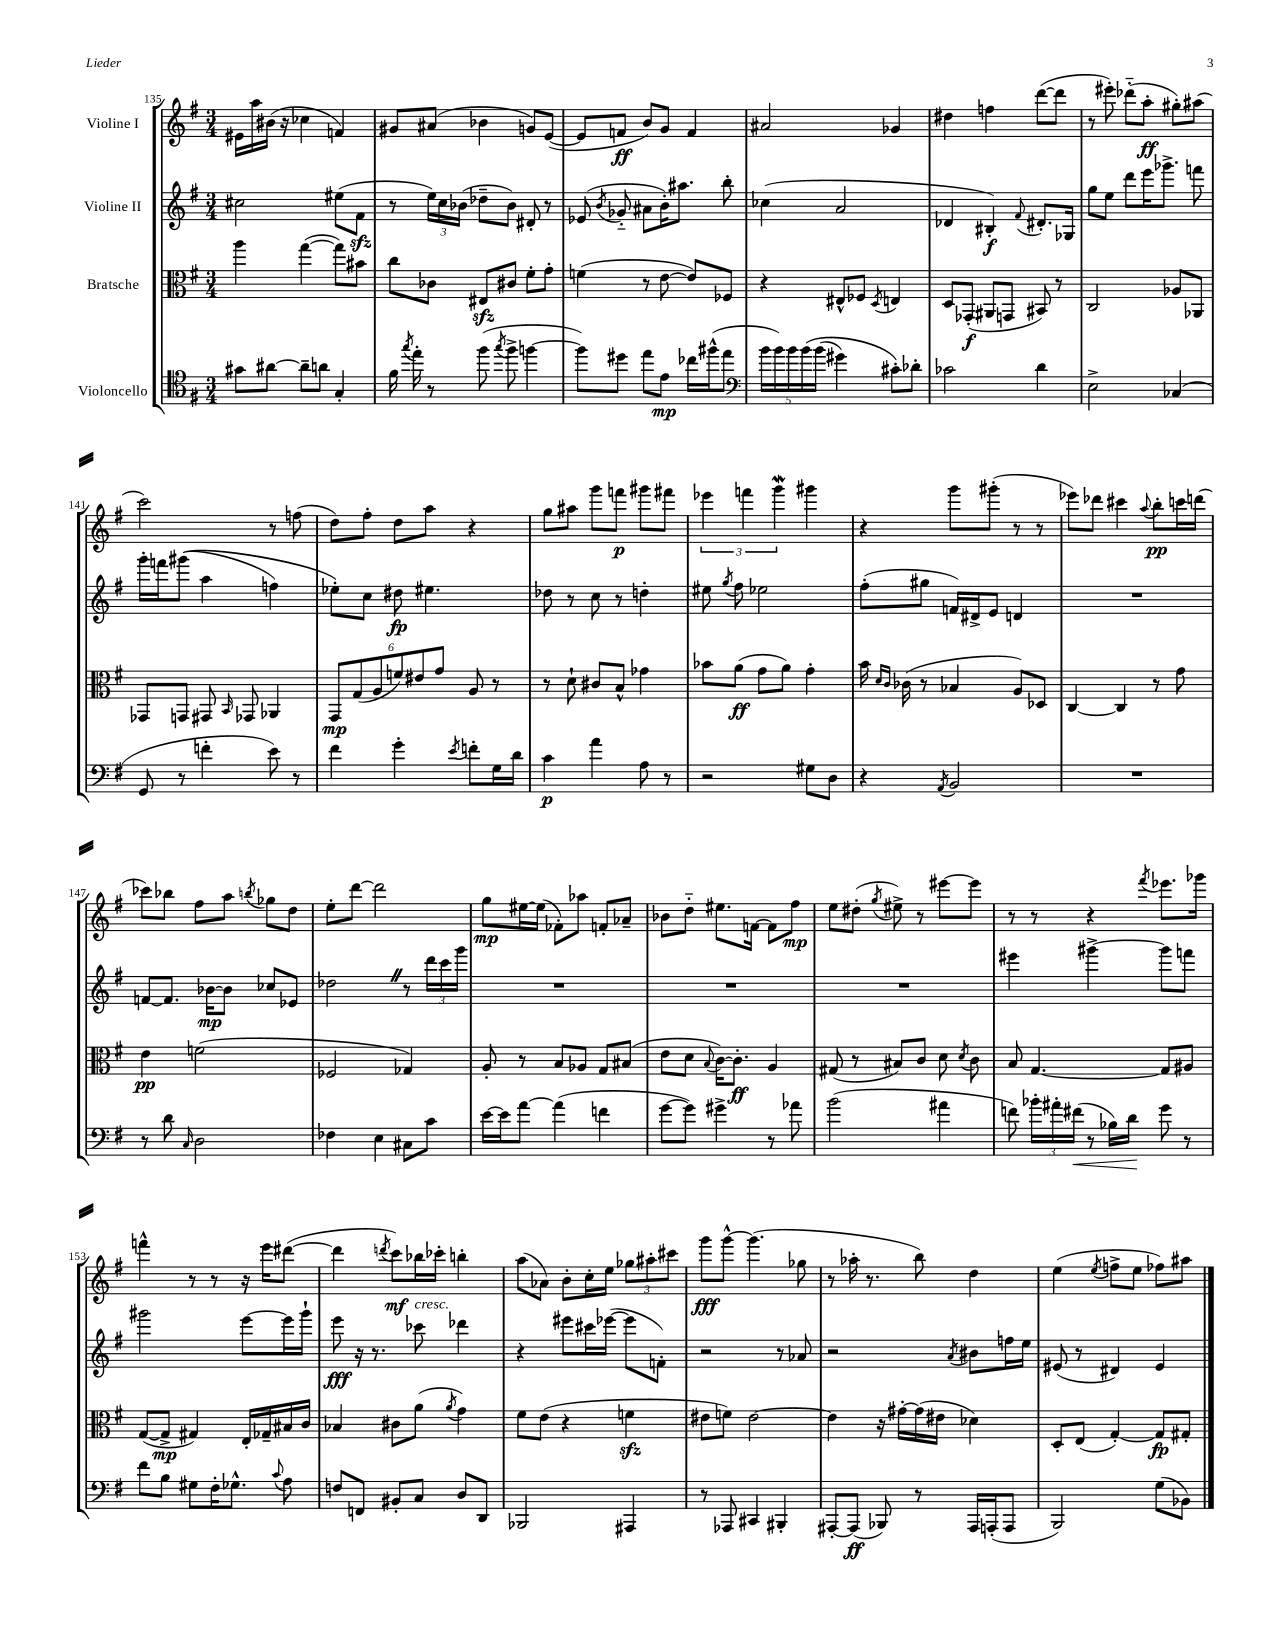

**kern	**dynam	**kern	**dynam	**kern	**dynam	**kern	**dynam
*part4	*part4	*part3	*part3	*part2	*part2	*part1	*part1
*staff4	*staff4	*staff3	*staff3	*staff2	*staff2	*staff1	*staff1
*I"Violoncello	*	*I"Bratsche	*	*I"Violine II	*	*I"Violine I	*
*clefC4	*	*clefC3	*	*clefG2	*	*clefG2	*
*k[f#]	*	*k[f#]	*	*k[f#]	*	*k[f#]	*
*M3/4	*	*M3/4	*	*M3/4	*	*M3/4	*
=135	=135	=135	=135	=135	=135	=135	=135
8g#X\L	.	4aa\	.	2cc#X\	.	16e#X\LL	.
.	.	.	.	.	.	16aa\	.
[8a#X\J	.	.	.	.	.	(16b#X\JJ	.
.	.	.	.	.	.	16r	.
8a#~\L]	.	([4gg\	.	.	.	4cc-X\	.
8an\J	.	.	.	.	.	.	.
4G'/	.	8gg\L])	.	(8ee#X\L	.	4fn/)	.
.	.	8b#X\J	.	8f#zz\J	.	.	.
=136	=136	=136	=136	=136	=136	=136	=136
16f#\	.	8cc\L	.	8r	.	8g#X/L	.
8qgg/	.	.	.	.	.	.	.
16ee'\	.	.	.	.	.	.	.
8r	.	8c-X\J	.	24ee\LL)	.	(8a#X/J	.
.	.	.	.	24cc\	.	.	.
.	.	.	.	(24b-X\JJ	.	.	.
(8ff#\	.	8E#Xzz/L	.	8dd-X~\L	.	4b-X\	.
8qgg/	.	.	.	.	.	.	.
8ff#^\	.	8c#X/J	.	8b-\J)	.	.	.
[4ffn\	.	8f#'\L	.	8d#X'/	.	8gn/L)	.
.	.	8g'\J	.	8r	.	([8e/J	.
=137	=137	=137	=137	=137	=137	=137	=137
8ff\L])	.	(4fn\	.	(8e-X/	.	8e/L]	.
.	.	.	.	8qb/	.	.	.
8dd#X\J	.	.	.	8g-X/	.	8fn/J	ff
8ee\L	.	8r	.	8a#X\L	.	8b/L)	.
8e\J	mp	[8e\	.	16b'\K)	.	8g/J	.
.	.	.	.	8.aa#X\J	.	.	.
16cc-X\LL	.	8e/L])	.	.	.	4f/	.
(16ff#X^^\J	.	.	.	.	.	.	.
8ee\J	.	8F-X/J	.	8bb'\	.	.	.
=138	=138	=138	=138	=138	=138	=138	=138
*clefF4	*	*	*	*	*	*	*
20b\LL	.	4r	.	(4cc-X\	.	2a#X/	.
20b\)	.	.	.	.	.	.	.
20b\	.	.	.	.	.	.	.
(20b\	.	.	.	.	.	.	.
(20b\JJ	.	.	.	.	.	.	.
4g#X\)	.	8E#X^^/L	.	2a/	.	.	.
.	.	8F-X/J	.	.	.	.	.
.	.	8qD/	.	.	.	.	.
8c#X'\L)	.	4En/	.	.	.	4g-X/	.
8d-X'\J	.	.	.	.	.	.	.
=139	=139	=139	=139	=139	=139	=139	=139
2c-X\	.	8D/L	.	4d-X/	.	4dd#X\	.
.	.	(8GG-X'/J	f	.	.	.	.
.	.	8AA#X/L	.	4B#X'/)	f	4ffn\	.
.	.	8GGn/J	.	.	.	.	.
.	.	.	.	8qqf#/	.	.	.
4d\	.	8BB#X/)	.	8.d#X'/L	.	([8ddd\L	.
.	.	8r	.	.	.	8ddd\J]	.
.	.	.	.	16G-X/Jk	.	.	.
=140	=140	=140	=140	=140	=140	=140	=140
2E^\	.	2C/	.	8gg\L	.	8r	.
.	.	.	.	8ee\J	.	8eee#X'\)	.
.	.	.	.	8ddd\L	.	(8ddd-X\L	.
.	.	.	.	16eee\K	.	8aa'\J	ff
.	.	.	.	8.ggg-X^\J	.	.	.
(4C-X/	.	8A-X/L	.	.	.	8gg#X'\L)	.
.	.	8AA-X/J	.	8fffn\	.	(8aa#X\J	.
!!LO:LB:g=z
=141	=141	=141	=141	=141	=141	=141	=141
8GG/	.	8GG-X/L	.	16ggg'\LL	.	2ccc\)	.
.	.	.	.	16fffn\J	.	.	.
8r	.	8GGn/J	.	((8ggg#X\J	.	.	.
4fn'\	.	8GG#X/	.	4aa\	.	.	.
.	.	16qqBB/	.	.	.	.	.
.	.	8GG-X/	.	.	.	.	.
8e\)	.	4AA-X/	.	4ffn\)	.	8r	.
8r	.	.	.	.	.	(8ffn\	.
=142	=142	=142	=142	=142	=142	=142	=142
4f#\	.	12GG/L	mp	8ee-X'\L)	.	8dd\L)	.
.	.	(12G/	.	.	.	.	.
.	.	.	.	8cc\J	.	8ff#'\J	.
.	.	12A/	.	.	.	.	.
4g'\	.	12fn/)	.	8dd#X\	fp	8dd\L	.
.	.	12e#X/	.	.	.	.	.
.	.	.	.	4.ee#X\	.	8aa\J	.
.	.	12g/J	.	.	.	.	.
8qe/	.	.	.	.	.	.	.
8fn'\L	.	8A/	.	.	.	4r	.
16G\L	.	8r	.	.	.	.	.
16d\JJ	.	.	.	.	.	.	.
=143	=143	=143	=143	=143	=143	=143	=143
4c\	p	8r	.	8dd-X\	.	8gg\L	.
.	.	8d`\	.	8r	.	8aa#X\J	.
4a\	.	8c#X/L	.	8cc\	.	8ggg\L	.
.	.	8B^^/J	.	8r	.	8fffn\J	p
8A\	.	4g-X\	.	4ddn'\	.	8ggg#X\L	.
8r	.	.	.	.	.	8fff#X\J	.
=144	=144	=144	=144	=144	=144	=144	=144
2r	.	8b-X\L	.	8ee#X\	.	6eee-X\	.
.	.	.	.	8qgg/	.	.	.
.	.	(8a\J	ff	8ff#\	.	.	.
.	.	.	.	.	.	6fffn\	.
.	.	8g\L	.	2ee-X\	.	.	.
.	.	.	.	.	.	6gggw\	.
.	.	8a\J)	.	.	.	.	.
8G#X\L	.	4g'\	.	.	.	4ggg#X\	.
8D\J	.	.	.	.	.	.	.
=145	=145	=145	=145	=145	=145	=145	=145
4r	.	16b\	.	(8ff#'\L	.	4r	.
.	.	16qqd/LL	.	.	.	.	.
.	.	16qqc/JJ	.	.	.	.	.
.	.	(16c-X\	.	.	.	.	.
.	.	8r	.	8gg#X\J	.	.	.
8qAA/	.	.	.	.	.	.	.
2BB/	.	4B-X/	.	16fn/LL)	.	8ggg\L	.
.	.	.	.	16d#X^/J	.	.	.
.	.	.	.	8e/J	.	(8ggg#X'\J	.
.	.	8A/L)	.	4dn/	.	8r	.
.	.	8D-X/J	.	.	.	8r	.
=146	=146	=146	=146	=146	=146	=146	=146
2.r	.	[4C/	.	2.r	.	8eee-X\L)	.
.	.	.	.	.	.	8ddd-X\J	.
.	.	4C/]	.	.	.	4ccc#X\	.
.	.	.	.	.	.	8qqaa/	.
.	.	8r	.	.	.	8bb'\L	pp
.	.	8g\	.	.	.	16cccn\L	.
.	.	.	.	.	.	(16dddn\JJ	.
!!LO:LB:g=z
=147	=147	=147	=147	=147	=147	=147	=147
8r	.	4e\	pp	[8fn/L	.	8ccc-X\L)	.
8d\	.	.	.	8.f/J]	.	8bb-X\J	.
16qqC/	.	.	.	.	.	.	.
2D\	.	(2fn\	.	.	.	8ff#\L	.
.	.	.	.	[16b-X\KL	mp	.	.
.	.	.	.	8b-\J]	.	8aa\J	.
.	.	.	.	.	.	8qbbn/	.
.	.	.	.	8cc-X/L	.	8gg-X\L	.
.	.	.	.	8e-X/J	.	8dd\J	.
=148	=148	=148	=148	=148	=148	=148	=148
4F-X\	.	2F-X/	.	2dd-XZ\	.	8ee'\L	.
.	.	.	.	.	.	[8ddd\J	.
4E\	.	.	.	.	.	2ddd\]	.
8C#X\L	.	4G-X/)	.	8r	.	.	.
8c\J	.	.	.	24ddd\LL	.	.	.
.	.	.	.	24ccc\	.	.	.
.	.	.	.	24ggg\JJ	.	.	.
=149	=149	=149	=149	=149	=149	=149	=149
[16e\LL	.	8A'/	.	2.r	.	8gg\L	mp
16e\J]	.	.	.	.	.	.	.
[8a\J	.	8r	.	.	.	[16ee#X\L	.
.	.	.	.	.	.	(16ee#\JJ]	.
(4a\]	.	8B/L	.	.	.	8f-X'\L)	.
.	.	8A-X/J	.	.	.	8aa-X\J	.
4fn\	.	8G/L	.	.	.	8fn'/L	.
.	.	(8B#X/J	.	.	.	8a-X~/J	.
=150	=150	=150	=150	=150	=150	=150	=150
[8g\L	.	8e\L	.	2.r	.	8b-X\L	.
8g\J])	.	8d\J	.	.	.	8dd\J	.
.	.	8qqB/	.	.	.	.	.
4g#X^\	.	[16c\KL)	.	.	.	8.ee#X\L	.
.	.	8.c'\J]	ff	.	.	.	.
.	.	.	.	.	.	[16fn\Jk	.
8r	.	4A/	.	.	.	8f\L]	.
8a-X\	.	.	.	.	.	8ff#\J	mp
=151	=151	=151	=151	=151	=151	=151	=151
(2b\	.	(8G#X/	.	2.r	.	8ee\L	.
.	.	8r	.	.	.	(8dd#X'\J	.
.	.	.	.	.	.	8qgg/	.
.	.	8B#X/L)	.	.	.	8ee#X^\)	.
.	.	8c/J	.	.	.	8r	.
4a#X\	.	8d\	.	.	.	[8eee#X\L	.
.	.	8qd/	.	.	.	.	.
.	.	8c\	.	.	.	8eee#\J]	.
=152	=152	=152	=152	=152	=152	=152	=152
8fn\)	.	8B/	.	4eee#X\	.	8r	.
24b-X'\LL	.	[4.G/	.	.	.	8r	.
24a#X'\	.	.	.	.	.	.	.
!	!LO:HP:b	!	!	!	!	!	!
(24f#X\JJ	<	.	.	.	.	.	.
8r	.	.	.	[4ggg#X^\	.	4r	.
16B-X\LL)	.	.	.	.	.	.	.
16d\JJ	.	.	.	.	.	.	.
.	.	.	.	.	.	8qfff#/	.
8g\	[	8G/L]	.	8ggg#\L]	.	8.eee-X\L	.
8r	.	8A#X/J	.	8fffn\J	.	.	.
.	.	.	.	.	.	16ggg-X\Jk	.
!!LO:LB:g=z
=153	=153	=153	=153	=153	=153	=153	=153
8f#\L	.	([8G/L	.	2ggg#X\	.	4fffn^^\	.
8B\J	.	8G^/J]	mp	.	.	.	.
8G#X\L	.	4G#X/)	.	.	.	8r	.
16F#'\K	.	.	.	.	.	8r	.
8.G-X^^\J	.	.	.	.	.	.	.
.	.	16E'/LL	.	[8eee\L	.	16r	.
.	.	16G-X~/	.	.	.	16eee\KL	.
8qqc/	.	.	.	.	.	.	.
8A\	.	16B#X/	.	16eee\L]	.	([8ddd#X\J	.
.	.	16c/JJ	.	16ggg#`\JJ	.	.	.
=154	=154	=154	=154	=154	=154	=154	=154
8Fn/L	.	4B-X/	.	8eee\	fff	4ddd#\]	.
8FFn/J	.	.	.	16r	.	.	.
.	.	.	.	8.r	.	.	.
.	.	.	.	.	.	8qdddn/	.
8BB#X'/L	.	8c#X\L	.	.	.	8ccc\L)	mf
!	!	!	!	!LO:TX:a:i:t=cresc.	!	!	!
8C/J	.	(8a\J	.	8ccc-X\	.	16bb-X\L	.
.	.	.	.	.	.	16ccc-X'\JJ	.
.	.	8qa/	.	.	.	.	.
8D/L	.	4g\)	.	4ddd-X\	.	4bbn'\	.
8DD/J	.	.	.	.	.	.	.
=155	=155	=155	=155	=155	=155	=155	=155
2BBB-X/	.	8f#\L	.	4r	.	(8aa\L	.
.	.	(8e\J	.	.	.	8a-X\J)	.
.	.	4r	.	8eee#X\L	.	8b'\L	.
.	.	.	.	16ccc#X\L	.	16cc'\L	.
.	.	.	.	([16eee-X\JJ	.	16ee\JJ	.
4AAA#X/	.	4fnzz\	.	8eee-\L]	.	12gg-X\L	.
.	.	.	.	.	.	12aa#X'\	.
.	.	.	.	8fn'\J)	.	.	.
.	.	.	.	.	.	12ccc#X\J	.
=156	=156	=156	=156	=156	=156	=156	=156
8r	.	8e#X\L	.	2r	.	8ggg\L	fff
8AAA-X/	.	8fn\J)	.	.	.	[8ggg^^\J	.
4CC#X/	.	[2e#\	.	.	.	(4.ggg\]	.
4BBB#X'/	.	.	.	8r	.	.	.
.	.	.	.	8a-X/	.	8gg-X\	.
=157	=157	=157	=157	=157	=157	=157	=157
[8AAA#X'/L	.	4e#\]	.	2r	.	8r	.
(8AAA#/J]	ff	.	.	.	.	16aa-X'\	.
.	.	.	.	.	.	8.r	.
8BBB-X/)	.	16r	.	.	.	.	.
.	.	[16g#X'\LL	.	.	.	.	.
8r	.	(16g#\]	.	.	.	8bb\)	.
.	.	16e#X\JJ	.	.	.	.	.
.	.	.	.	8qa/	.	.	.
16AAA#/LL	.	4d-X\)	.	8b#X\L	.	4dd\	.
(16AAAn'/J	.	.	.	.	.	.	.
8AAA/J	.	.	.	16ffn\L	.	.	.
.	.	.	.	16ee\JJ	.	.	.
=158	=158	=158	=158	=158	=158	=158	=158
2BBB/)	.	8D'/L	.	(8e#X/	.	(4ee\	.
.	.	(8E/J	.	8r	.	.	.
.	.	.	.	.	.	8qee/	.
.	.	[4G'/)	.	4d#X/)	.	8ffn^\L	.
.	.	.	.	.	.	8ee\J	.
(8G\L	.	8G/L]	fp	4e#/	.	8ff-X\L)	.
8BB-X\J)	.	8G#X'/J	.	.	.	8aa#X\J	.
==	==	==	==	==	==	==	==
*-	*-	*-	*-	*-	*-	*-	*-
